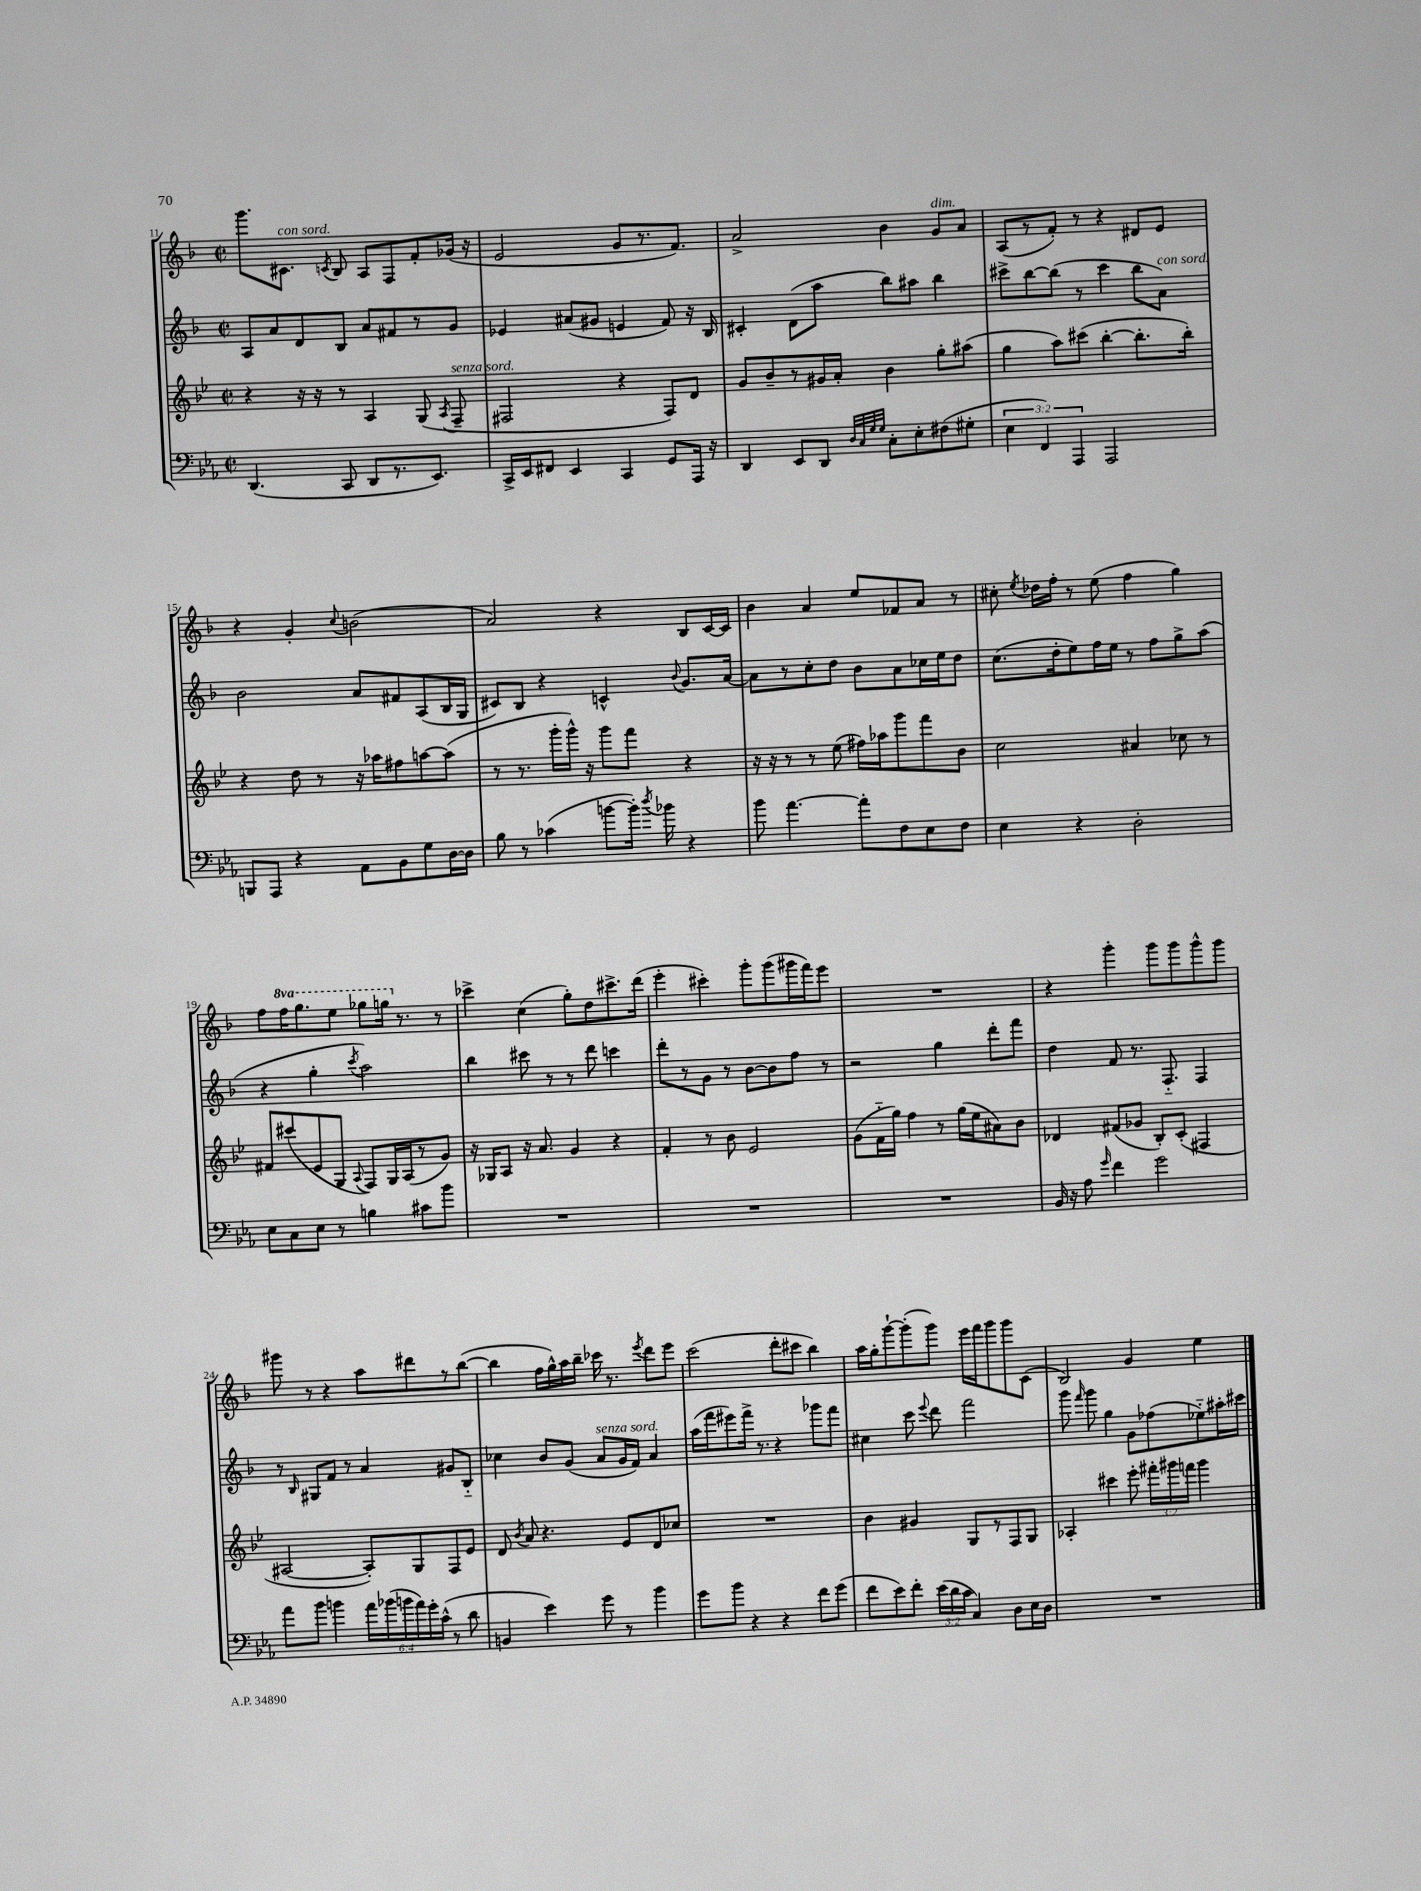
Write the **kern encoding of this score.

**kern	**kern	**kern	**kern
*staff4	*staff3	*staff2	*staff1
*clefF4	*clefG2	*clefG2	*clefG2
*k[b-e-a-]	*k[b-e-]	*k[b-]	*k[b-]
*M2/2	*M2/2	*M2/2	*M2/2
*met(c|)	*met(c|)	*met(c|)	*met(c|)
(4.DD/	4r	8A/L	8.ggg\L
.	.	8a/	.
.	.	.	8.c#\J
.	16r	8d/	.
.	16r	.	.
.	.	.	8qc/
8CC/	8r	8B-/J	8B-/
8DD/L	4A/	8a/L	8A/L
8.r	.	8f#/	8F/
.	(8G/	8r	8f'/
8.EE-/J)	.	.	.
.	8qA/	.	.
.	8F~/	8g/J	(16g-/Jk
.	.	.	16r
=	=	=	=
16CC^/LL	2F#/	4e-/	2e/
16EE-/J	.	.	.
8FF#/J	.	.	.
4EE-/	.	(8a#/L	.
.	.	8g#/J	.
4CC/	4r	4e/	8g/L
.	.	.	8.r
8GG/L	8F#/L)	8f/)	.
.	.	.	8.f/J)
16AAA-/Jk	8d/J	16r	.
16r	.	16B-/	.
=	=	=	=
4DD/	8g/L	4c#'/	2a^/
.	8b-~/	.	.
8EE-/L	8r	(8d\L	.
8DD/J	16g#/L	8aa\J	.
.	16a'/JJ	.	.
32qqD/LLL	.	.	.
32qqC/	.	.	.
32qqG/	.	.	.
32qqG/JJJ	.	.	.
8C'\L	4b-\	8bb-\L)	4b-\
8E-'\	.	8aa#\J	.
(8F#\	8gg'\L	4bb-\	8g/L
8G#'\J	(8aa#\J	.	8a/J
=	=	=	=
6E-\	4gg\	8ccc#^\L	(8A/L
.	.	[8bb-\	8r
6FF/)	.	.	.
.	8aa\L)	(8bb-\]J	8f'/J)
6AAA-/	.	.	.
.	(8ccc#\J	8r	8r
2AAA-/	[4bb-'\	4ccc#\	4r
.	8.bb-'\]L	8bb-\L	8d#/L
.	.	8a\J)	8e/J
.	16bb-'\Jk)	.	.
=	=	=	=
8BBB/L	4r	2b-\	4r
8AAA-/J	.	.	.
4r	8dd\	.	4g'/
.	8r	.	.
.	.	.	8qqcc/
8AA-\L	16r	8a/L	(2b\
.	16aa-\LK	.	.
8BB-\	8ff#\	8f#/	.
8G\	[8aa\	(8A/	.
[16D\L	(8aa\]J	16B-/L	.
16D\]JJ	.	16G/JJ	.
=	=	=	=
8B-\	8r	8c#/L)	2a/)
8r	8.r	8B-/J	.
(4c-\	.	4r	.
.	16ggg'\LL	.	.
.	16ggg^^\JJ)	.	.
.	16r	.	.
[8b\L	8ggg\L	4c^^/	4r
16b'\]Jk)	8fff\J	.	.
8qdd/	.	.	.
16b-\	.	.	.
.	.	8qqb-/	.
4r	4r	8.g/L	8B-/L
.	.	.	[16c/L
.	.	[16a/Jk	16c/]JJ
=	=	=	=
8b-\	16r	8a\]L	4b-\
.	16r	.	.
[4.a-\	8r	8r	.
.	8r	8cc'\	4a/
.	(8ee-\	8dd\J	.
8a-'\]L	16ff#\LL)	8b-\L	8ee/L
.	16aa-\J	.	.
8F\	8ggg\	8a\	8f-/
8E-\	8fff\	16cc-\L	8a/J
.	.	16ee\J	.
8F\J	8b-\J	8dd\J	8r
=	=	=	=
4E-\	2cc\	(8.cc\L	8cc#'\
.	.	.	8qee/
.	.	.	16dd-\LL
.	.	16dd'\k	16ff'\JJ
4r	.	8ee\)	8r
.	.	16ff\L	(8ee\
.	.	16ee\JJ	.
2D'\	4a#/	8r	4ff\
.	.	8ff\L	.
.	8cc-\	8gg^\	4gg\)
.	8r	(8aa\J	.
=	=	=	=
8E-\L	8f#/L	4r	8ff\L
8C\	(8ccc#/	.	16fff\K
.	.	.	8.ggg\
8E-\J	8e-/	4gg'\	.
8r	8G/J	.	8eee\J
.	8qqA/	8qccc/	.
4B\	8F/L)	2aa\)	8ggg-\L
.	16G/L	.	16ggg\Jk
.	(16A/J	.	8.r
8c#\L	8r	.	.
8b-\J	8g/J)	.	8r
=	=	=	=
1r	16r	4bb-\	4ccc-^\
.	16G-/LK	.	.
.	8A/J	.	.
.	16r	8ccc#\	(4cc\
.	8.a/	.	.
.	.	8r	.
.	4g/	8r	8gg'\L)
.	.	8ddd\	8dd\
.	4r	4ccc\	8.ccc#^\
.	.	.	(16ddd\Jk
=	=	=	=
1r	4f'/	8ddd'\L	4eee'\
.	.	8r	.
.	8r	8g\J	4ccc#'\)
.	8b-\	8r	.
.	2e-/	[8b-\L	8ggg'\L
.	.	8b-\]	(8ggg\
.	.	8ff\J	16ggg#\L
.	.	.	16fff\J)
.	.	8r	8eee\J
=	=	=	=
1r	(8g\L	2r	1r
.	16f'~\L	.	.
.	16gg\JJ)	.	.
.	4ff\	.	.
.	8r	4gg\	.
.	(16gg\LL	.	.
.	16ee-\J	.	.
.	8a#\)	8ddd'\L	.
.	8b-\J	8fff\J	.
=	=	=	=
16BB-/	4d-/	4dd\	4r
16r	.	.	.
8A-\	.	.	.
16qqg/	.	.	.
4f\	(8f#/L	8f/	4ggg'\
.	8g-/J	8.r	.
2g\	8B-'/L)	.	8ggg\L
.	.	8.F'~/	.
.	(8c'/J	.	8ggg\
.	4F#/	4F/	8ggg^^\
.	.	.	8ggg\J
=	=	=	=
8a-\L	[2A#/	8r	8ggg#\
.	.	16qqB-/	.
8b-\J	.	8G#/L	8r
4b\	.	8f/J	4r
.	.	8r	.
24a-\LL	8A#'/]L)	4a/	8aa\L
(24b-\	.	.	.
24b\	.	.	.
24a-\)	8G/	.	8ddd#\
24g'\	.	.	.
(24c^^\JJ	.	.	.
8r	8F/	8g#/L	8r
8d\	8e-/J	8B-'~/J	([8bb-\J
=	=	=	=
4BB/	8d/	4cc-\	4bb-\]
.	8qb-/	.	.
.	8a/	.	.
4e-\)	4.r	8b-/L	16ff\LL
.	.	.	16gg^^\)
.	.	(8g/J	16aa\
.	.	.	16bb-~\JJ
8g\	.	8a/L	16ccc-\
.	.	.	8.r
8r	8e-/L	16g/L	.
.	.	16f/JJ)	.
.	.	.	8qeee/
4b-\	8d/	4a/	8ddd\L
.	8cc-/J	.	8eee\J
=	=	=	=
8g\L	1r	(16aa\LL	(2ccc\
.	.	16fff\J	.
8b-\J	.	8eee#\)	.
4r	.	16fff^\Jk	.
.	.	8.r	.
4r	.	4r	8ddd'\L
.	.	.	8ccc#\J
8f\L	.	8ggg-\L	4bb-\)
(8g\J	.	8fff\J	.
=	=	=	=
8f\L	4b-\	4cc#\	16aa\LL
.	.	.	16gg'\J
8e-\)	.	.	[8ggg`\
8f'\J	4g#/	8ccc\	(8ggg'\]
.	.	8qqeee/	.
(24e-\LL	.	8ddd\	8ggg\J)
24d\	.	.	.
24c\JJ	.	.	.
4C/)	8G/L	2fff\	16eee\LL
.	.	.	16fff\J
.	8r	.	8ggg\
8D\L	8F/	.	8ggg\
16E-\L	8G/J	.	(8c\J
16D\JJ	.	.	.
=	=	=	=
1r	4A-'/	8ggg\	2B-/)
.	.	16qqfff/	.
.	.	8ggg\	.
.	4ccc#\	4gg\	.
.	8eee-'\	8g\L	4g/
.	24fff#'\LL	(8ff-\	.
.	24ggg#\	.	.
.	24fff\JJ	.	.
.	4ggg#\	8ee-'~\)	4ee\
.	.	16aa#'\L	.
.	.	16ccc#\JJ	.
==	==	==	==
*-	*-	*-	*-
